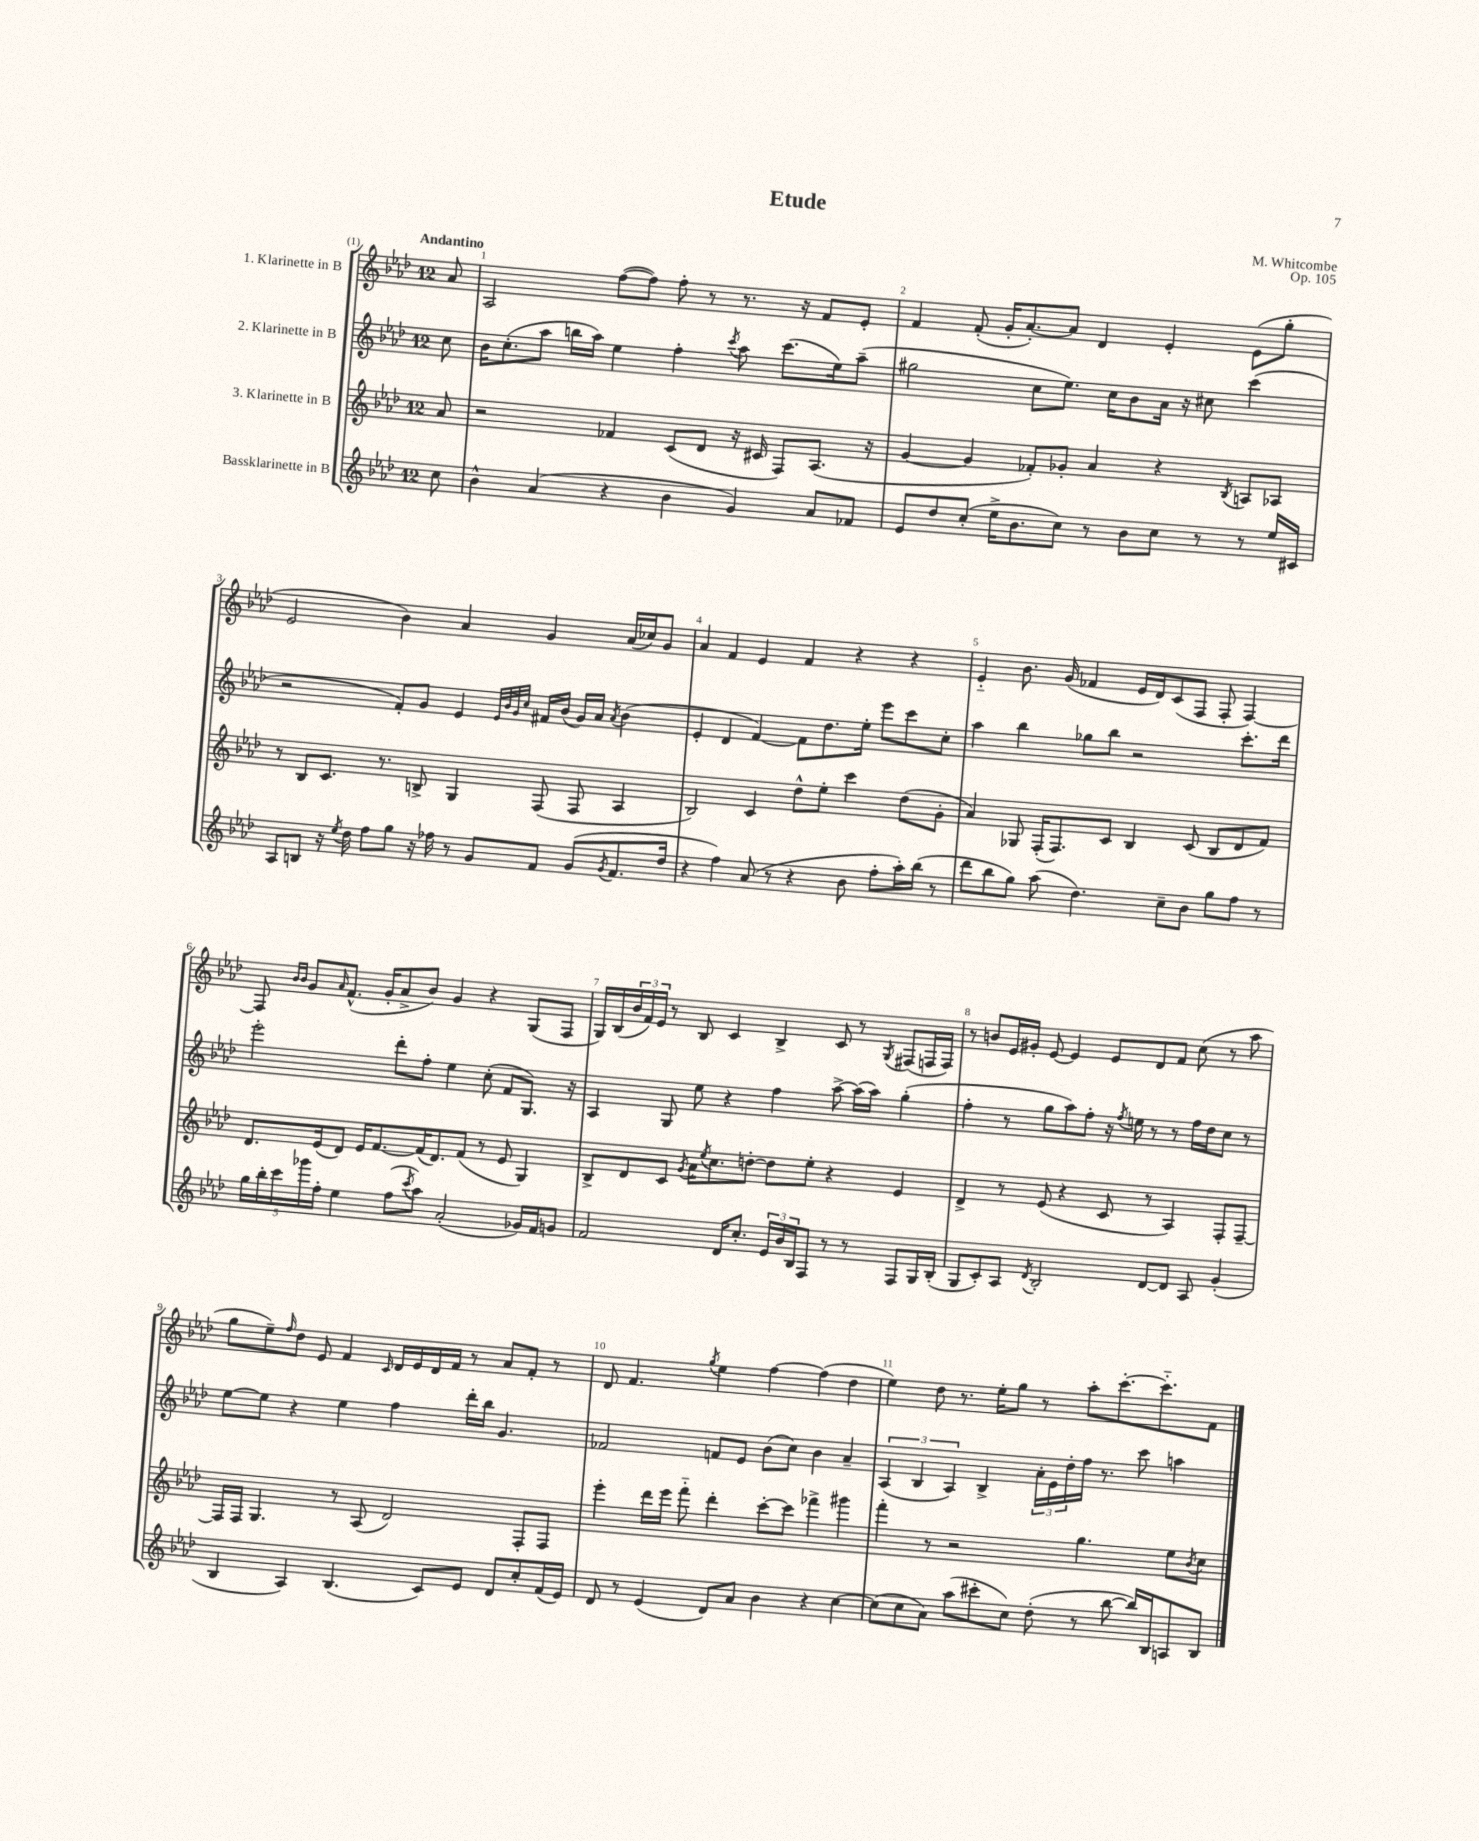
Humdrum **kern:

**kern	**kern	**kern	**kern
*part4	*part3	*part2	*part1
*staff4	*staff3	*staff2	*staff1
*I"Bassklarinette in B	*I"3. Klarinette in B	*I"2. Klarinette in B	*I"1. Klarinette in B
*clefG2	*clefG2	*clefG2	*clefG2
*k[b-e-a-d-]	*k[b-e-a-d-]	*k[b-e-a-d-]	*k[b-e-a-d-]
*M12/8	*M12/8	*M12/8	*M12/8
=	=	=	=
!	!	!	!LO:TX:a:B:t=Andantino
8cc\	8a-/	8cc\	8a-/
=1	=1	=1	=1
4b-^^\	2r	16b-\KL	2A-/
.	.	(8.cc'\	.
(4a-/	.	8aa-\J	.
.	.	16bbn\LL	.
.	.	16aa-\JJ)	.
4r	4f-X/	4ee-\	([8ff\L
.	.	.	8ff\J])
4b-\	(8c/L	4ff'\	8ff'\
.	8d-/J	.	8r
.	.	8qccc/	.
4g/)	16r	8aa-\	8.r
.	16c#X/	.	.
.	8F/L)	(8.ccc\L	.
.	.	.	16r
8a-/L	(8.A-/J	.	8f/L
.	.	16ee-\k)	.
8f-X/J	.	(8aa-~\J	8e-'/J
.	16r	.	.
=2	=2	=2	=2
8e-/L	[4g/	2gg#X\	4f/
8dd-/	.	.	.
(8cc'/J	4g/]	.	(8f'/
16ee-^\KL	.	.	16g'/KL
8.b-\	.	.	[8.a-'/)
.	8f-X'/L)	8cc\L	.
8cc\J)	8g-X'/J	8.ee-\J)	8a-/J]
8r	4a-/	.	4d-/
.	.	16cc\KL	.
8b-\L	.	8b-\	.
8cc\J	4r	16a-\Jk	4e-'/
.	.	16r	.
8r	.	8cc#X\	.
.	8qB-/	.	.
8r	8An/L	(4ccc\	(8e-\L
16ee-/LL	8A-X/J	.	8gg'\J
16c#X/JJ	.	.	.
!!LO:LB:g=z
=3	=3	=3	=3
8A-/L	8r	2r	2e-/
8Bn/J	8B-/L	.	.
16r	8.c/J	.	.
8qee-/	.	.	.
16dd-\	.	.	.
8ff\L	.	.	.
.	8.r	.	.
8gg\J	.	8f'/L)	4b-\)
16r	8Bn^/	8g/J	.
16ff-X\	.	.	.
8r	4G/	4e-/	4a-/
8g/L	.	.	.
.	.	32qqe-/LLL	.
.	.	32qqb-/	.
.	.	32qqg/	.
.	.	32qqcc/JJJ	.
8f/J	(8F/	16f#X/LL	4g/
.	.	(16b-/JJ	.
(8g/L	8F/	16g/LL)	.
.	.	16a-/JJ	.
8qg/	.	8qa-/	.
8.f/	4A-/	(4b-\	(16a-/LL
.	.	.	16cc-X/J)
.	.	.	8g/J
16dd-/Jk	.	.	.
=4	=4	=4	=4
4r	2B-/)	4e-'/	4a-/
4ff\)	.	4d-/	4f/
(8a-/	4c/	[4f/)	4e-/
8r	.	.	.
4r	8dd-^^\L	8f\L]	4f/
.	8ee-'\J	8.dd-\	.
8b-\	4ccc\	.	4r
.	.	16ee-'\Jk	.
8ff'\L	.	8eee-\L	.
16aa-'\L)	(8dd-\L	8ccc\	4r
(16bb-\JJ	.	.	.
8r	8g'\J	8cc'\J	.
=5	=5	=5	=5
8ddd-\L	4a-/)	4aa-\	4e-/
8bb-\	.	.	.
8gg\J)	8G-X/	4bb-\	8.b-\
(8aa-\	(16F'/KL	.	.
.	8.F/)	.	(16g/
4.dd-\)	.	8gg-X\L	4f-X/
.	8c/J	8bb-\J	.
.	4B-/	2r	16e-/LL
.	.	.	16d-/J)
8cc~\L	.	.	(8c/
8b-\J	(8c/	.	8F/J
8gg\L	8B-/L	.	8F'/
8ff\J	8d-/	8.ccc'\L	[4F/)
8r	8f/J)	.	.
.	.	16ddd-\Jk	.
!!LO:LB:g=z
=6	=6	=6	=6
20gg\LL	8.d-/L	2eee-'\	8F/]
20bb-'\	.	.	.
20ccc\	.	.	.
.	.	.	16qqb-/LL
.	.	.	16qqb-/JJ
.	.	.	8g/L
20ggg-X\	.	.	.
.	(16e-/k	.	.
20ff'\JJ	.	.	.
.	.	.	16qqa-/
4ee-\	8d-/J)	.	(8.f^^/J
.	16e-/KL	.	.
.	[8.f/	.	16g'/KL
(8ff\L	.	8ddd-'\L	8a-^/
8qccc/	.	.	.
8aa-\J)	(16f/K]	8ff'\J	8b-/J)
.	8.d-/)	.	.
(2a-'/	.	4ee-\	4g/
.	(8f/J	.	.
.	8r	(8cc'\	4r
.	8e-/	8f/L	.
16g-X/LL)	4G/)	8.G/J)	(8G/L
16f/J	.	.	.
8gn/J	.	.	8F/J
.	.	16r	.
=7	=7	=7	=7
2f/	8B-^/L	4A-/	16G/LL)
.	.	.	(16B-/
.	8d-/	.	24b-/
.	.	.	24f/)
.	.	.	24e-/JJ
.	8c/J	8G/	8r
.	8qg/	.	.
.	16a-\KL	8ee-\	8B-/
.	8qee-/	.	.
.	8.cc\	.	.
16d-/KL	.	4r	4c/
8.cc'/J	.	.	.
.	[8ddn'\J	.	.
24e-/LL	8dd\L]	4ff\	4B-^/
24b-/	.	.	.
24B-/J	.	.	.
8F/J	8ee-'\J	.	.
8r	4r	[8aa-^\	8c/
8r	.	(16aa-\LL]	8r
.	.	16aa-\JJ)	.
.	.	.	8qG/
8F/L	4e-/	(4gg'\	(8F#X/L
16G/L	.	.	16Fn/L
(16B-'/JJ	.	.	16F/JJ)
=8	=8	=8	=8
8G/L	4d-^/	4ff'\	8r
8c'/)	.	.	8bn/L
8A-/J	8r	8r	16e-/L
.	.	.	16g#X'/JJ
8qd-/	.	.	.
2B-'/	(8e-/	8gg\L	[8e-/
.	4r	8aa-\)	4e-/]
.	.	8ff'\J	.
.	8c/	16r	8e-/L
.	.	8qff/	.
.	.	16een\	.
[8d-/L	8r	8r	8d-/
8d-/J]	4A-/)	8r	8f/J
8A-/	.	16ff\LL	(8cc\
.	.	16dd-\J	.
(4g'/	8F'/L	8cc\J	8r
.	[8F~/J	8r	8aa-\
!!LO:LB:g=z
=9	=9	=9	=9
4B-/	16F/LL]	[8ee-\L	8gg\L
.	16F/JJ	.	.
.	4.G/	8ee-\J]	8ee-~\)
.	.	.	16qqff/
4A-/)	.	4r	8dd-\J
.	.	.	8e-/
(4.B-/	8r	4ee-\	4f/
.	(8A-/	.	.
.	.	.	16qqc/
.	2d-/)	4ff\	16d-/LL
.	.	.	16e-/
8c/L)	.	.	16d-/
.	.	.	16f/JJ
8e-/J	.	16ddd-'\LL	8r
.	.	16bb-\JJ	.
8d-/L	.	4.g/	8a-/L
8cc'/	8F'/L	.	8f'/J
(16f/L	8F/J	.	8r
16e-/JJ)	.	.	.
=10	=10	=10	=10
8d-/	4eee-'\	2f-X/	8d-/
8r	.	.	4.f/
(4e-/	16ddd-\LL	.	.
.	16eee-\JJ	.	.
.	8fff\	.	.
.	.	.	8qgg/
8d-/L)	4ddd-'\	8fn/L	4ee-\
8a-/J	.	8e-/J	.
4b-\	[8ccc'\L	(8b-\L	[4ff\
.	8ccc\J]	8cc\J)	.
4r	4fff-X^\	4b-\	(4ff\]
[4cc\	4ggg#X\	4a-~/	4dd-\
=11	=11	=11	=11
(8cc\L]	4fff'\	(6A-/	4ee-\)
8cc\	.	.	.
.	.	6B-/	.
8a-\J)	8r	.	8dd-\
.	.	6A-/)	.
(8aa-\L	2r	.	8.r
8ccc#X'\	.	4B-^/	.
.	.	.	16ee-'\KL
8cc\J)	.	.	8gg\J
(8dd-'\	.	24a-'\LL	8r
.	.	24e-\	.
.	.	24dd-'\	.
8r	4.gg\	16ff\JJ	8aa-'\L
.	.	8.r	.
[8bb-\	.	.	[8.ccc'\
16bb-/LL])	.	8ccc\	.
16B-/J	.	.	8.ccc\]
8An/	8ee-\L	4aan\	.
.	8qb-/	.	.
8B-/J	8cc\J	.	8f\J
==	==	==	==
*-	*-	*-	*-
